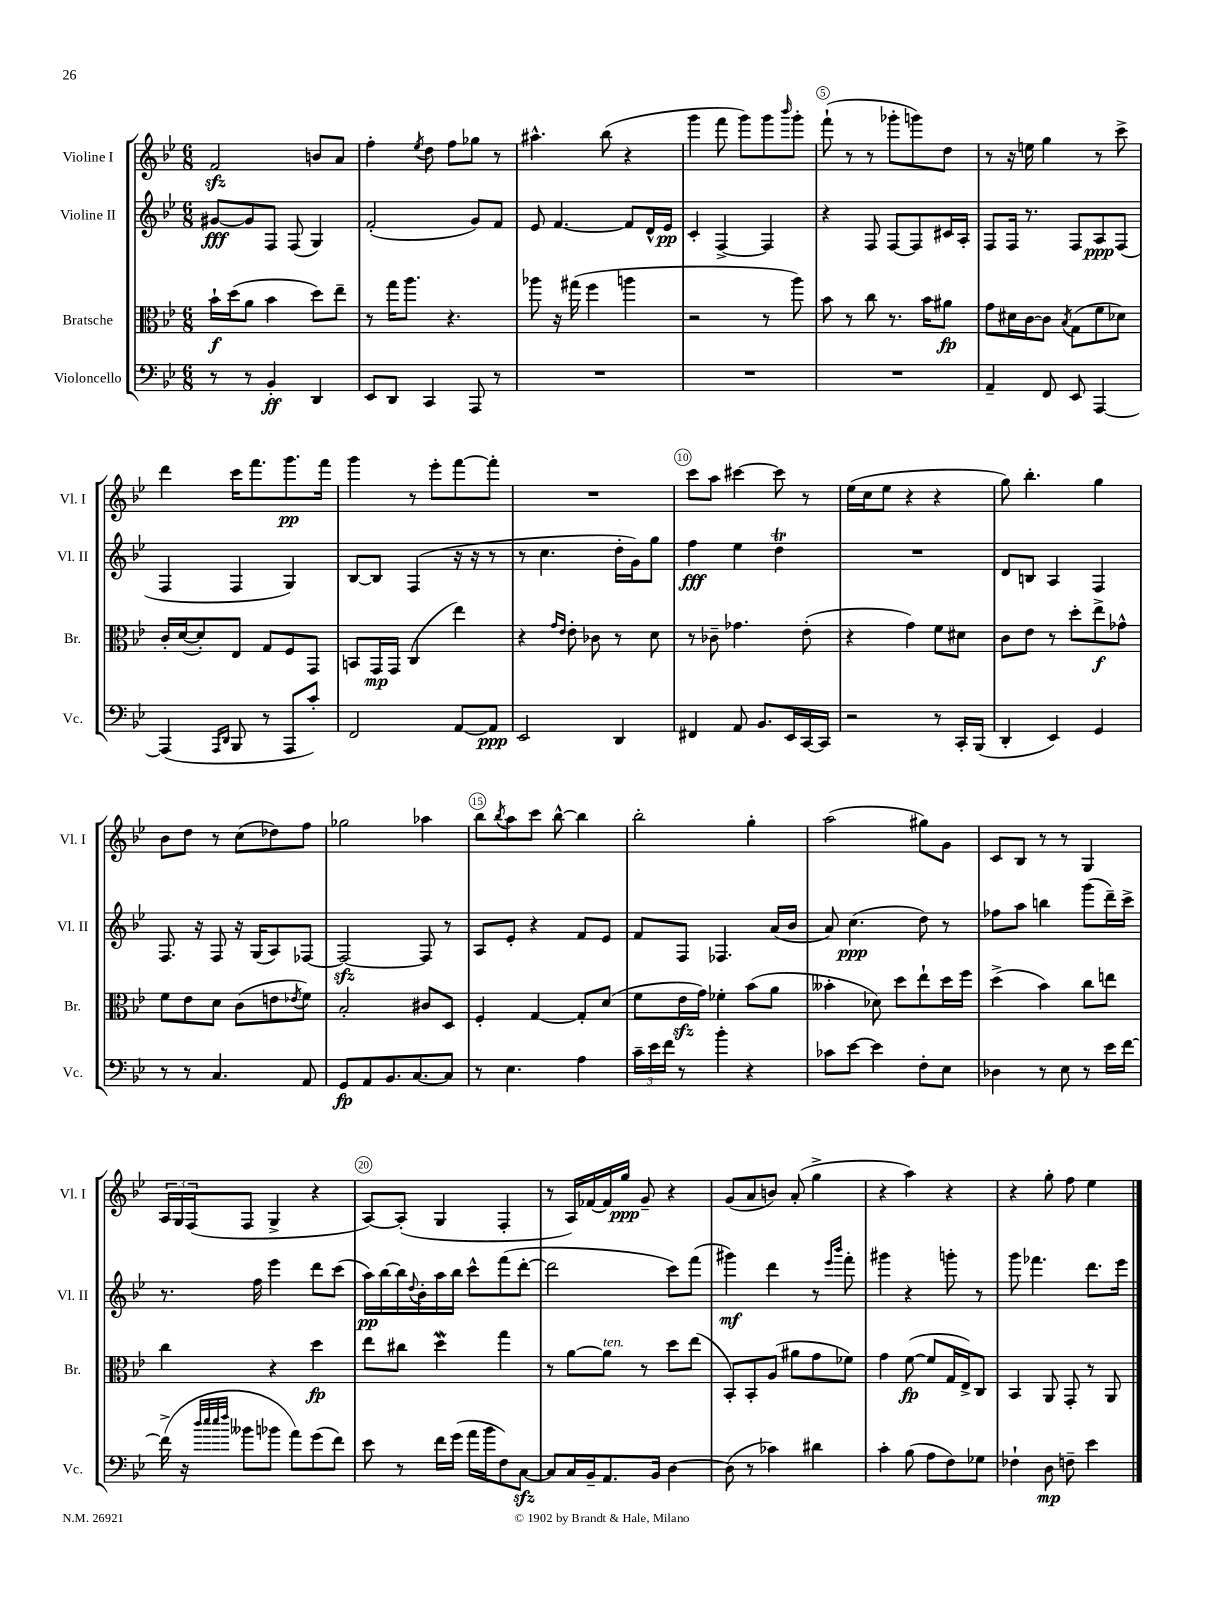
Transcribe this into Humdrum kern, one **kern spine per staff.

**kern	**dynam	**kern	**dynam	**kern	**dynam	**kern	**dynam
*part4	*part4	*part3	*part3	*part2	*part2	*part1	*part1
*staff4	*staff4	*staff3	*staff3	*staff2	*staff2	*staff1	*staff1
*I"Violoncello	*	*I"Bratsche	*	*I"Violine II	*	*I"Violine I	*
*I'Vc.	*	*I'Br.	*	*I'Vl. II	*	*I'Vl. I	*
*clefF4	*	*clefC3	*	*clefG2	*	*clefG2	*
*k[b-e-]	*	*k[b-e-]	*	*k[b-e-]	*	*k[b-e-]	*
*M6/8	*	*M6/8	*	*M6/8	*	*M6/8	*
=1	=1	=1	=1	=1	=1	=1	=1
8r	.	16b-`\LL	f	[8g#X/L	fff	2fzz/	.
.	.	(16dd\J	.	.	.	.	.
8r	.	8a\J	.	8g#/]	.	.	.
4BB-'/	ff	4b-\	.	8F/J	.	.	.
.	.	.	.	(8F/	.	.	.
4DD/	.	8dd\L)	.	4G/)	.	8bn/L	.
.	.	8ee-~\J	.	.	.	8a/J	.
=2	=2	=2	=2	=2	=2	=2	=2
8EE-/L	.	8r	.	(2f'/	.	4ff'\	.
8DD/J	.	16gg\KL	.	.	.	.	.
.	.	8.aa\J	.	.	.	.	.
.	.	.	.	.	.	8qee-/	.
4CC/	.	.	.	.	.	8dd\	.
.	.	4.r	.	.	.	8ff\L	.
8AAA/	.	.	.	8g/L)	.	8gg-X\J	.
8r	.	.	.	8f/J	.	8r	.
=3	=3	=3	=3	=3	=3	=3	=3
2.r	.	8aa-X\	.	8e-/	.	4.aa#X^^\	.
.	.	16r	.	[4.f/	.	.	.
.	.	(16gg#X\	.	.	.	.	.
.	.	4ff\	.	.	.	.	.
.	.	.	.	.	.	(8bb-\	.
.	.	4aan\	.	8f/L]	.	4r	.
.	.	.	.	16d^^/L	.	.	.
.	.	.	.	16e-/JJ	pp	.	.
=4	=4	=4	=4	=4	=4	=4	=4
2.r	.	2r	.	4c'/	.	4ggg\	.
.	.	.	.	[4F^/	.	8fff\	.
.	.	.	.	.	.	8ggg\L)	.
.	.	8r	.	4F/]	.	8ggg\	.
.	.	.	.	.	.	16qqbbb-/	.
.	.	8aa\)	.	.	.	8ggg'\J	.
=5	=5	=5	=5	=5	=5	=5	=5
2.r	.	8b-\	.	4r	.	(8fff`\	.
.	.	8r	.	.	.	8r	.
.	.	8cc\	.	8F/	.	8r	.
.	.	8.r	.	[8F/L	.	8ggg-X'\L	.
.	.	.	.	8F/]	.	8gggn\)	.
.	.	16b-\KL	.	.	.	.	.
.	.	8a#X\J	fp	16c#X/L	.	8dd\J	.
.	.	.	.	16A'/JJ	.	.	.
=6	=6	=6	=6	=6	=6	=6	=6
4AA~/	.	8g\L	.	8F/L	.	8r	.
.	.	16d#X\L	.	16F/Jk	.	16r	.
.	.	[16c\J	.	8.r	.	16een\	.
8FF/	.	8c\J]	.	.	.	4gg\	.
.	.	8qB-/	.	.	.	.	.
8EE-/	.	(8G\L	.	8F/L	.	.	.
[4AAA/	.	8f\	.	8A/	ppp	8r	.
.	.	8d-X\J)	.	(8F/J	.	8ccc^\	.
!!LO:LB:g=z
=7	=7	=7	=7	=7	=7	=7	=7
(4AAA/]	.	16c'/LL	.	4F/	.	4ddd\	.
.	.	([16d/J	.	.	.	.	.
.	.	8d'/])	.	.	.	.	.
16qqAAA/LL	.	.	.	.	.	.	.
16qqDD/JJ	.	.	.	.	.	.	.
8BBB-/	.	8E-/J	.	4F/	.	16ccc\KL	.
.	.	.	.	.	.	8.fff\	.
8r	.	8G/L	.	.	.	.	.
8AAA/L	.	8F/	.	4G/)	.	8.ggg\	pp
8c'/J)	.	8GG/J	.	.	.	.	.
.	.	.	.	.	.	16fff\Jk	.
=8	=8	=8	=8	=8	=8	=8	=8
2FF/	.	8BBn/L	.	[8B-/L	.	4ggg\	.
.	.	16GG/L	mp	8B-/J]	.	.	.
.	.	16GG/JJ	.	.	.	.	.
.	.	(4C/	.	(4F/	.	8r	.
.	.	.	.	.	.	8eee-'\L	.
[8AA/L	.	4ee-\)	.	16r	.	[8fff\	.
.	.	.	.	16r	.	.	.
8AA/J]	ppp	.	.	8r	.	8fff'\J]	.
=9	=9	=9	=9	=9	=9	=9	=9
2EE-/	.	4r	.	8r	.	2.r	.
.	.	.	.	4.cc\	.	.	.
.	.	16qqg/LL	.	.	.	.	.
.	.	16qqe-/JJ	.	.	.	.	.
.	.	8e-'\	.	.	.	.	.
.	.	8c-X\	.	.	.	.	.
4DD/	.	8r	.	16dd'\LL	.	.	.
.	.	.	.	16g\J)	.	.	.
.	.	8d\	.	8gg\J	.	.	.
=10	=10	=10	=10	=10	=10	=10	=10
4FF#X/	.	8r	.	4ff\	fff	8ccc\L	.
.	.	8c-X~\	.	.	.	8aa\J	.
8AA/	.	4.g-X\	.	4ee-\	.	[4ccc#X\	.
8.BB-/L	.	.	.	.	.	.	.
.	.	.	.	4ddt\	.	8ccc#\]	.
16EE-/L	.	.	.	.	.	.	.
[16CC/	.	(8e-'\	.	.	.	8r	.
16CC/JJ]	.	.	.	.	.	.	.
=11	=11	=11	=11	=11	=11	=11	=11
2r	.	4r	.	2.r	.	(16ee-\LL	.
.	.	.	.	.	.	16cc\J	.
.	.	.	.	.	.	8ee-\J	.
.	.	4g\)	.	.	.	4r	.
8r	.	8f\L	.	.	.	4r	.
16CC'/LL	.	8d#X\J	.	.	.	.	.
(16BBB-/JJ	.	.	.	.	.	.	.
=12	=12	=12	=12	=12	=12	=12	=12
4DD'/	.	8c\L	.	8d/L	.	8gg\)	.
.	.	8e-\J	.	8Bn/J	.	4.bb-'\	.
4EE-/)	.	8r	.	4A/	.	.	.
.	.	8dd'\L	.	.	.	.	.
4GG/	.	8ee-^\	f	4F/	.	4gg\	.
.	.	8g-X^^\J	.	.	.	.	.
!!LO:LB:g=z
=13	=13	=13	=13	=13	=13	=13	=13
8r	.	8f\L	.	8.F/	.	8b-\L	.
8r	.	8e-\	.	.	.	8dd\J	.
.	.	.	.	16r	.	.	.
4.C/	.	8d\J	.	8F/	.	8r	.
.	.	(8c\L	.	16r	.	(8cc\L	.
.	.	.	.	(16G/KL	.	.	.
.	.	8en\	.	8A/)	.	8dd-X\)	.
.	.	8qe-X/	.	.	.	.	.
8AA/	.	8f\J)	.	[8F-X/J	.	8ff\J	.
=14	=14	=14	=14	=14	=14	=14	=14
8GG/L	fp	2B-'/	.	2F-zz/_	.	2gg-X\	.
8AA/	.	.	.	.	.	.	.
8.BB-/	.	.	.	.	.	.	.
[8.C/	.	.	.	.	.	.	.
.	.	8c#X/L	.	8F-/]	.	4aa-X\	.
8C/J]	.	8D/J	.	8r	.	.	.
=15	=15	=15	=15	=15	=15	=15	=15
8r	.	4F'/	.	8A/L	.	8bb-\L	.
.	.	.	.	.	.	8qbb-/	.
4.E-\	.	.	.	8e-'/J	.	8aa\	.
.	.	[4G/	.	4r	.	8ccc\J	.
.	.	.	.	.	.	[8bb-^^\	.
4A\	.	8G'/L]	.	8f/L	.	4bb-\]	.
.	.	(8d/J	.	8e-/J	.	.	.
=16	=16	=16	=16	=16	=16	=16	=16
24c~\LL	.	8f\L	.	8f/L	.	2bb-'\	.
24e-\	.	.	.	.	.	.	.
24f\JJ	.	.	.	.	.	.	.
8r	.	16e-zz\L	.	8F/J	.	.	.
.	.	16g\JJ)	.	.	.	.	.
4b-'\	.	4f-X'\	.	4.F-X/	.	.	.
4r	.	(8b-\L	.	.	.	4gg'\	.
.	.	8a\J	.	(16a/LL	.	.	.
.	.	.	.	16b-/JJ	.	.	.
=17	=17	=17	=17	=17	=17	=17	=17
8c-X\L	.	4b--X'\	.	8a/)	.	(2aa\	.
[8e-\J	.	.	.	(4.cc\	ppp	.	.
4e-\]	.	8d-X\)	.	.	.	.	.
.	.	8dd\L	.	.	.	.	.
8F'\L	.	8ee-`\	.	8dd\)	.	8gg#X\L)	.
8E-\J	.	16dd\L	.	8r	.	8g\J	.
.	.	16ff\JJ	.	.	.	.	.
=18	=18	=18	=18	=18	=18	=18	=18
4D-X\	.	(4dd^\	.	8ff-X\L	.	8c/L	.
.	.	.	.	8aa\J	.	8B-/J	.
8r	.	4b-\)	.	4bbn\	.	8r	.
8E-\	.	.	.	.	.	8r	.
8r	.	8cc\L	.	(8ggg\L	.	4G/	.
16e-\LL	.	8een\J	.	16ddd~\L)	.	.	.
[16f\JJ	.	.	.	16ccc^\JJ	.	.	.
!!LO:LB:g=z
=19	=19	=19	=19	=19	=19	=19	=19
(16f^\]	.	4cc\	.	8.r	.	24A/LL	.
.	.	.	.	.	.	24G/	.
16r	.	.	.	.	.	.	.
.	.	.	.	.	.	(24F/J	.
32qqdd/LLL	.	.	.	.	.	.	.
32qqee-/	.	.	.	.	.	.	.
32qqee-/	.	.	.	.	.	.	.
32qqff/JJJ	.	.	.	.	.	.	.
8b--X\L	.	.	.	.	.	8F/J	.
.	.	.	.	16ff\	.	.	.
8b-X\J	.	4r	.	4eee-\	.	4G^/	.
8a\L)	.	.	.	.	.	.	.
(8g\	.	4dd\	fp	8ddd\L	.	4r	.
8f\J)	.	.	.	(8ccc\J	.	.	.
=20	=20	=20	=20	=20	=20	=20	=20
8e-\	.	8ee-\L	.	16aa\LL)	pp	[8A/L)	.
.	.	.	.	[16bb-\	.	.	.
8r	.	8cc#X\J	.	16bb-\]	.	(8A'/J]	.
.	.	.	.	8qqdd/	.	.	.
.	.	.	.	16b-'\	.	.	.
16f\LL	.	4ddW\	.	16aa\	.	4G/	.
(16g\JJ	.	.	.	16bb-\JJ	.	.	.
16a\LL	.	.	.	8ccc^^\L	.	.	.
16b-\J	.	.	.	.	.	.	.
8F\)	.	4gg\	.	(8fff\	.	4F'/	.
[8Czz\J	.	.	.	[8ddd'\J	.	.	.
=21	=21	=21	=21	=21	=21	=21	=21
8C/L]	.	8r	.	2ddd\]	.	8r	.
16C/L	.	[8a\L	.	.	.	16A/LL)	.
16BB-~/J	.	.	.	.	.	[16f-X/	.
!	!	!LO:TX:a:i:t=ten.	!	!	!	!	!
8.AA/	.	8a\J]	.	.	.	16f-/]	.
.	.	.	.	.	.	16gg/JJ	ppp
.	.	8r	.	.	.	8g~/	.
16BB-/Jk	.	.	.	.	.	.	.
[4D\	.	8dd\L	.	8ccc\L)	.	4r	.
.	.	(8ee-\J	.	(8fff\J	.	.	.
=22	=22	=22	=22	=22	=22	=22	=22
(8D\]	.	8BB-'/L)	.	4ggg#X\)	mf	(8g/L	.
8r	.	8BB-'/	.	.	.	8a/	.
4c-X\)	.	(8A/J	.	4ddd\	.	8bn/J)	.
.	.	8a#X\L	.	.	.	(8a'/	.
4d#X\	.	8g\	.	8r	.	4gg^\	.
.	.	.	.	16qqeee-/LL	.	.	.
.	.	.	.	16qqbbb-/JJ	.	.	.
.	.	8f-X\J)	.	8fff'\	.	.	.
=23	=23	=23	=23	=23	=23	=23	=23
4c'\	.	4g\	.	4ggg#X\	.	4r	.
(8B-\	.	([8f\	fp	4r	.	4aa\)	.
8A\L	.	8f/L]	.	.	.	.	.
8F\)	.	16G/L	.	8gggn'\	.	4r	.
.	.	16E-^/J)	.	.	.	.	.
8G-X\J	.	8C/J	.	8r	.	.	.
=24	=24	=24	=24	=24	=24	=24	=24
4F-X`\	.	4BB-/	.	8ggg\	.	4r	.
.	.	.	.	4.fff-X\	.	.	.
8D\	mp	8AA/	.	.	.	8gg'\	.
8Fn~\	.	8GG'/	.	.	.	8ff\	.
4e-\	.	8r	.	8.ddd\L	.	4ee-\	.
.	.	8AA/	.	.	.	.	.
.	.	.	.	16eee-\Jk	.	.	.
==	==	==	==	==	==	==	==
*-	*-	*-	*-	*-	*-	*-	*-
